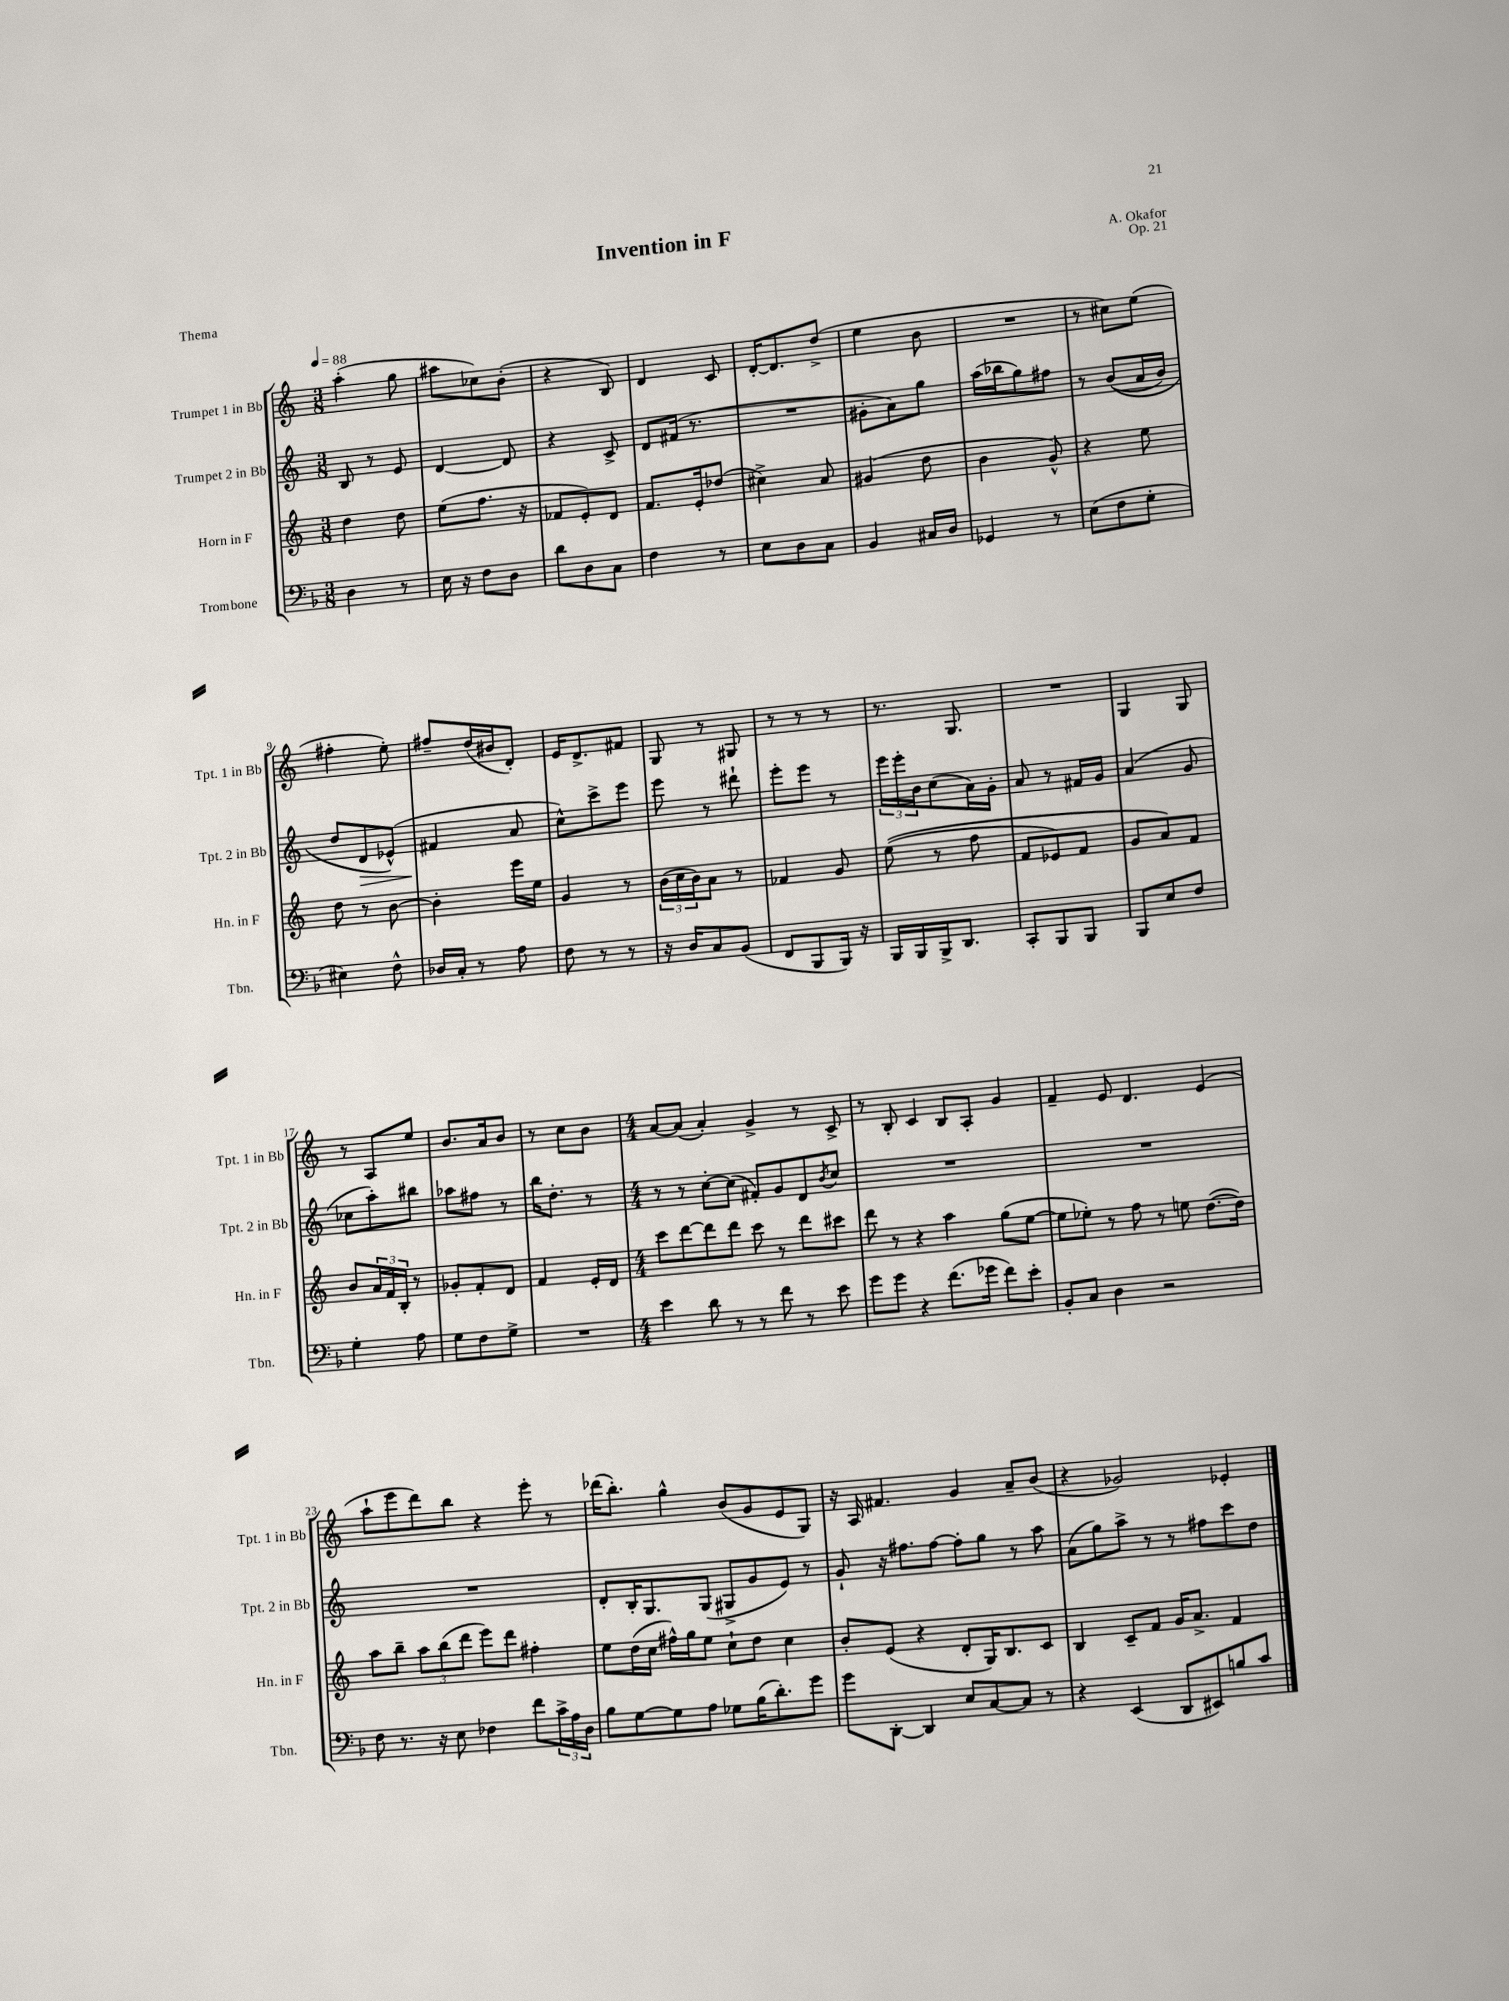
\header { title = "Invention in F" composer = "A. Okafor" opus = "Op. 21" piece = "Thema" }
<<
\new StaffGroup <<
\new Staff = "s0" \with { instrumentName = "Trumpet 1 in Bb" shortInstrumentName = "Tpt. 1 in Bb" } {
    \clef treble \key c \major \numericTimeSignature \time 3/8 \tempo 4 = 88
    a''4-.( g''8 |
    ais''8 ces''8) b'8-.( |
    r4 b8) |
    d'4 c'8 |
    d'16~-. d'8. d''8->( |
    e''4 b'8 |
    R4. |
    r8 cis''8) e''8( |
    fis''4-. e''8-.) |
    fis''8-- d''16( bis'16 d'8-.) |
    e'16 d'8.-> fis'8 |
    g8 r8 gis8 |
    r8 r8 r8 |
    r8. g8. |
    R4. |
    g4 g8 |
    r8 a8 e''8 |
    b'8. a'16 b'8 |
    r8 c''8 b'8 |
    \numericTimeSignature \time 4/4 a'8~ a'8( a'4-.) g'4-> r8 c'8-> |
    r8 b8-. c'4 b8 a8-. g'4 |
    f'4-- e'8 d'4. e'4( |
    a''8-! e'''8 d'''8) b''8 r4 e'''8-. r8 |
    des'''16( b''8.-.) g''4-^ b'8( g'8 e'8 g8) |
    r16 a16 fis'4. g'4 a'8-- b'8( |
    r4 ges'2) ees'4-. \bar "|." |
}
\new Staff = "s1" \with { instrumentName = "Trumpet 2 in Bb" shortInstrumentName = "Tpt. 2 in Bb" } {
    \clef treble \key c \major \numericTimeSignature \time 3/8
    b8 r8 e'8 |
    d'4~ d'8 |
    r4 c'8-> |
    d'8 fis'16( r8. |
    R4. |
    gis'8-. a'8) g''8 |
    a''16( bes''16 g''8) fis''8 |
    r8 b'8(\( a'16 b'16) |
    d''8 d'8\> ees'8-^(\) |
    fis'4\! a'8 |
    c''8-^) c'''8-> e'''8 |
    e'''8 r8 dis'''8-! |
    e'''8-. e'''8 r8 |
    \tuplet 3/2 { e'''16 e'''16-. b'16 } c''8( a'16) g'16-. |
    a'8 r8 fis'16 g'16 |
    a'4( g'8 |
    ces''8 a''8-.) bis''8 |
    aes''8 fis''8 r8 |
    b''16 d''8.-. r8 |
    \numericTimeSignature \time 4/4 r8 r8 c''8~-. c''8( fis'8-.) g'8 d'8 \acciaccatura { b'8 } c''8 |
    R1 |
    R1 |
    R1 |
    d'8-. b16-. g8. g8( gis8-> g'8 e'8) r8 |
    g'8-! r16 fis''8. fis''8~ fis''8-. g''8 r8 a''8 |
    a'8( g''8) a''8-> r8 r8 fis''8 c'''8 d''8 \bar "|." |
}
\new Staff = "s2" \with { instrumentName = "Horn in F" shortInstrumentName = "Hn. in F" } {
    \clef treble \key c \major \numericTimeSignature \time 3/8
    d''4 d''8 |
    e''8( f''8. r16 |
    fes'8 e'8-.) d'8 |
    f'8. e'16-. des''8( |
    cis''4->) a'8 |
    gis'4( d''8 |
    b'4 g'8-^) |
    r4 e''8 |
    d''8 r8 b'8~ |
    b'4-. e'''16 e''16 |
    g'4 r8 |
    \tuplet 3/2 { b'16( c''16 b'16) } a'8 r8 |
    fes'4 g'8 |
    e''8(\( r8 f''8 |
    f'8 ees'8) f'8 |
    g'8 a'8\) f'8 |
    b'8 \tuplet 3/2 { a'16 f'16 b16-. } r8 |
    ges'8-. f'8-. d'8 |
    f'4 e'16-. d'16 |
    \numericTimeSignature \time 4/4 c'''8 d'''8~ d'''8 d'''8 c'''8 r8 d'''8 cis'''8 |
    d'''8 r8 r4 a''4 g''8( e''8~ |
    e''8 ees''8-.) r8 f''8 r8 e''8 d''8.~( d''16) |
    a''8 b''8-- \tuplet 3/2 { a''8 b''8( d'''8 } e'''8) d'''8 fis''4-. |
    e''8 d''16( c''16 fis''16-^) g''16 e''8 c''8-! d''8 c''4 |
    b'8-. e'8( r4 d'8-. g16) b8. c'8 |
    b4 c'8-- f'8 g'16 a'8.-> f'4 \bar "|." |
}
\new Staff = "s3" \with { instrumentName = "Trombone" shortInstrumentName = "Tbn." } {
    \clef bass \key f \major \numericTimeSignature \time 3/8
    d4 r8 |
    e16 r16 f8 d8 |
    d'8 d8 c8 |
    f4 r8 |
    e8 d8 c8 |
    bes,4 cis16 d16 |
    ges,4 r8 |
    e8( f8 g8-. |
    eis4) f8-^ |
    des16 c16-. r8 a8 |
    f8 r8 r8 |
    r16 d16 c8 bes,8( |
    f,8 bes,,8 bes,,16) r16 |
    bes,,16 bes,,16 bes,,16-> d,8. |
    c,8-. bes,,8 bes,,8 |
    bes,,8 e8 f8 |
    g4-. a8 |
    g8 f8 g8-> |
    R4. |
    \numericTimeSignature \time 4/4 e'4 d'8 r8 r8 f'8 r8 e'8 |
    g'8 g'8 r4 f'8.( ges'16 f'8) e'8-. |
    bes,8-. c8 d4 r2 |
    f8 r8. r16 e8 fes4 f'8 \tuplet 3/2 { c'16-> a16 d16 } |
    bes8 g8~ g8 a8 ges8 bes16( d'8.-.) g'8 |
    g'8 d,8~-. d,4 e8 c8~ c8 r8 |
    r4 e,4( d,8 eis,8) b8 c'8 \bar "|." |
}
>>
>>
